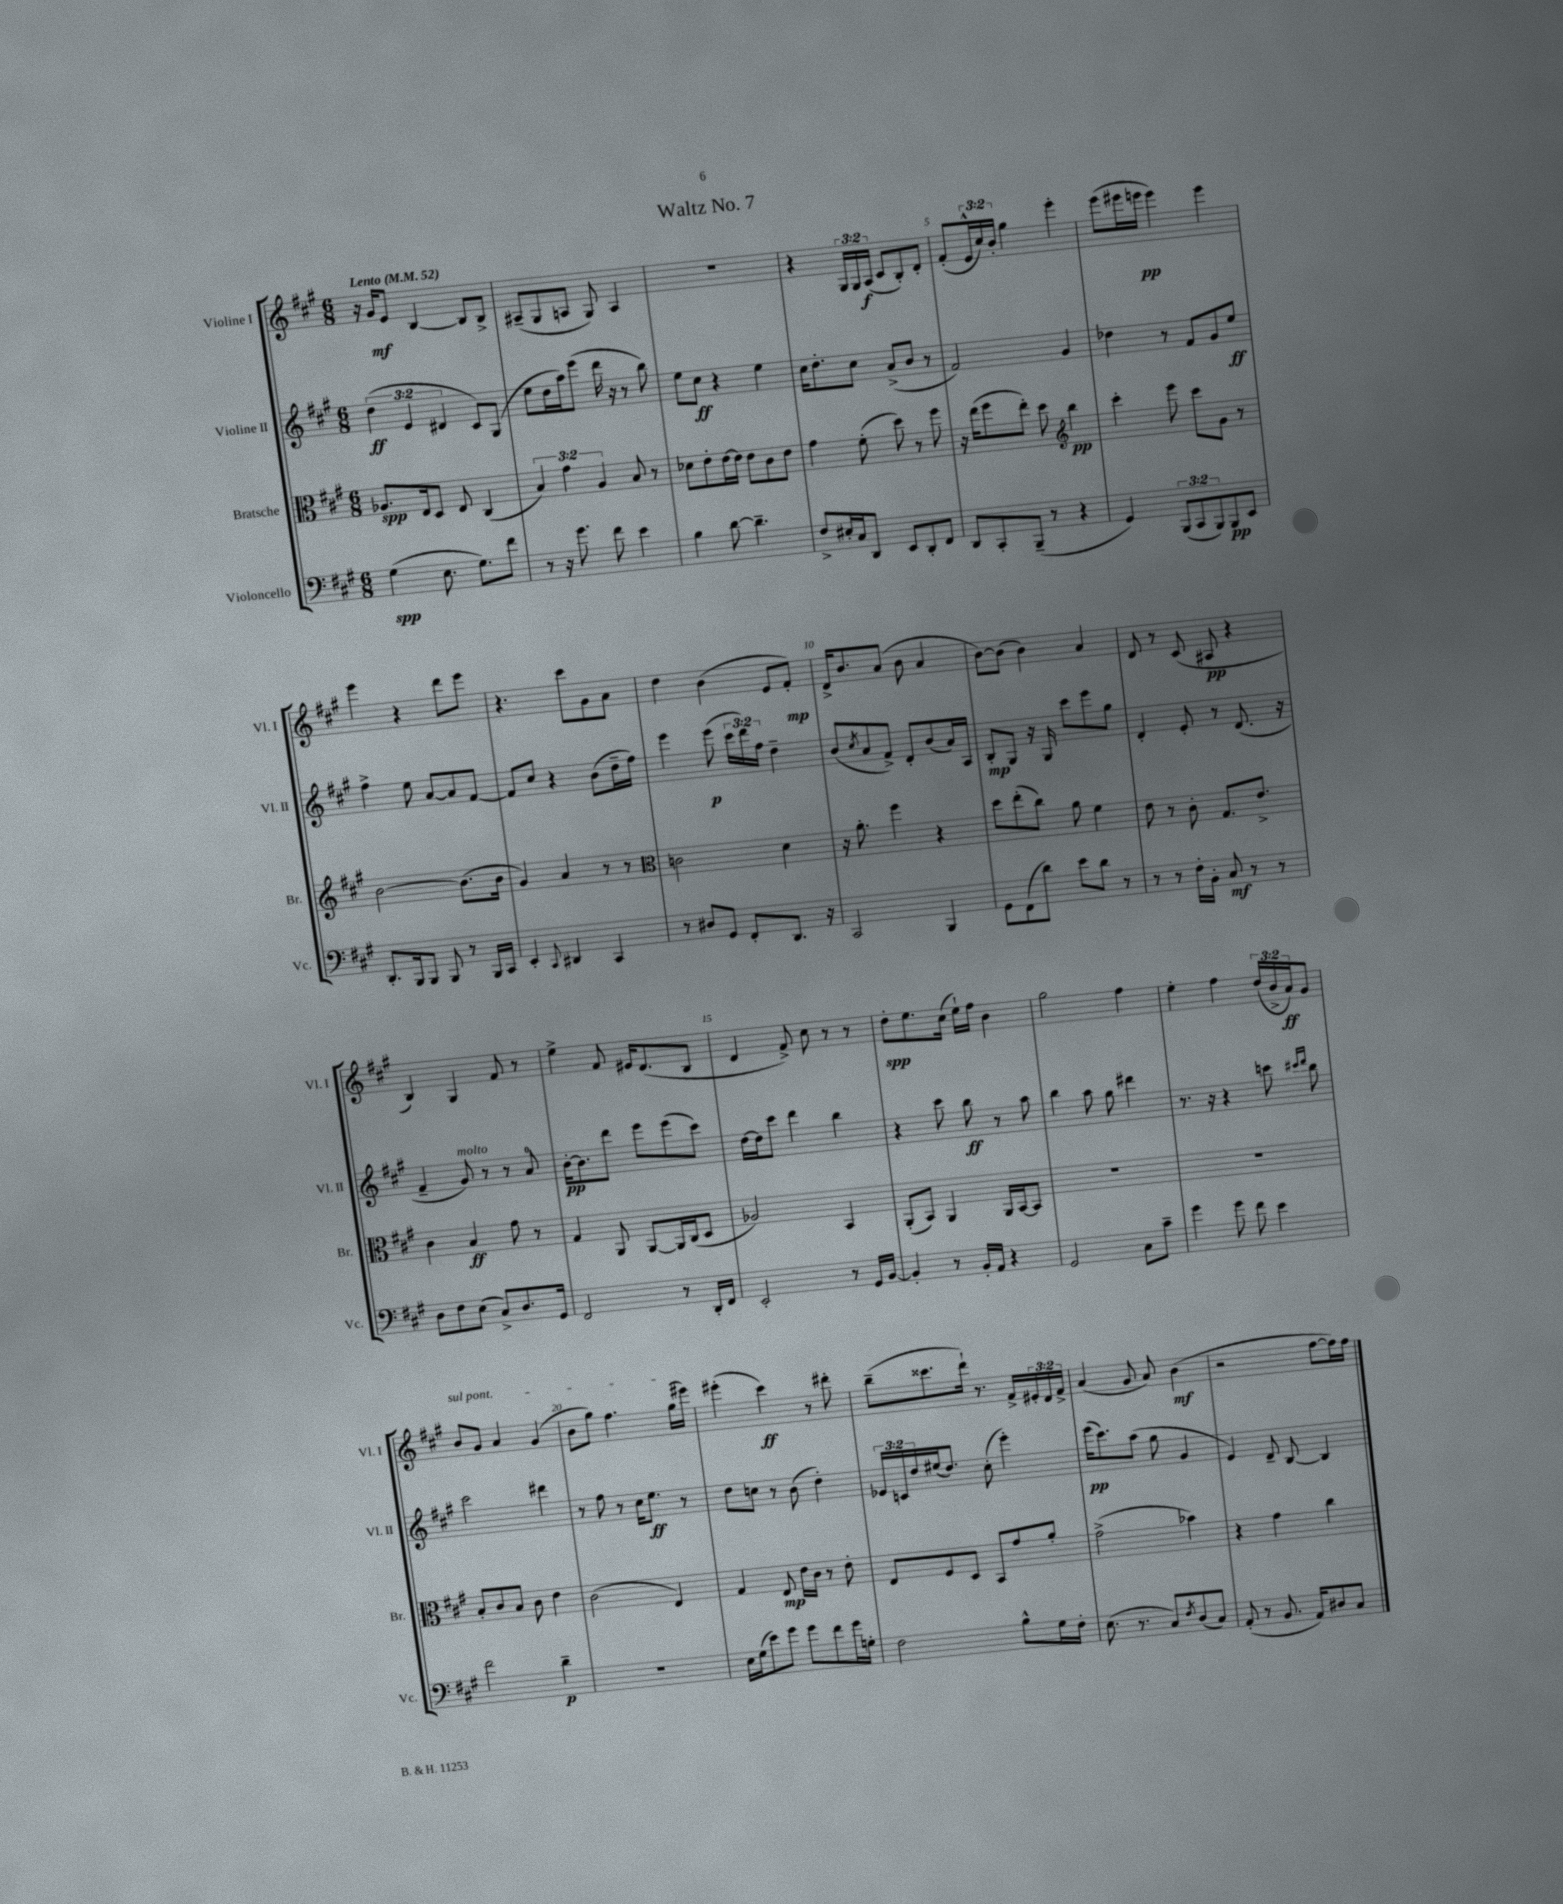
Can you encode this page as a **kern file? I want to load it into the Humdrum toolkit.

**kern	**kern	**kern	**kern
*staff4	*staff3	*staff2	*staff1
*clefF4	*clefC3	*clefG2	*clefG2
*k[f#c#g#]	*k[f#c#g#]	*k[f#c#g#]	*k[f#c#g#]
*M6/8	*M6/8	*M6/8	*M6/8
*MM52	*MM52	*MM52	*MM52
(4G#	8.A-	(6dd	16r
.	.	.	16g#
.	.	.	8e
.	.	6e	.
.	16E	.	.
8.E	8D	.	[4B
.	.	6d#	.
.	8E	.	.
8.G#)	.	.	.
.	(4C#	8c#)	8B]
8f#	.	(8G#	8B^
=	=	=	=
8r	6B)	8ee	(8A#~
16r	.	16dd	8G#
.	6g#	.	.
8.g#	.	16aa)	.
.	.	(8eee	8A
.	6A	.	.
8f#	.	16ddd	8G#)
.	.	16r	.
4e	8B	8r	4A
.	8r	8bb)	.
=	=	=	=
4B	8d-	8ee	2.r
.	8e'	8cc#	.
[8d	[16e	4r	.
.	16e]	.	.
4.d~]	8e	.	.
.	8c#	4ee	.
.	8e	.	.
=	=	=	=
8F#^	4g#	16cc#	4r
.	.	8.dd'	.
16E#'	.	.	.
16C#	.	.	.
8DD	(8f#'	8cc#	24G#
.	.	.	24G#
.	.	.	(24A
8EE	8dd)	(8a^	8c#
8DD'	8r	8b	8B')
8FF#	8ff#	8r	8d'
=	=	=	=
8DD	16r	2f#)	(8f#'
.	(16ee	.	.
8CC#'	8ff#	.	24e^^
.	.	.	24cc#)
.	.	.	24b'
(8BBB~	8ee')	.	4gg#
8r	8dd	.	.
*	*clefG2	*	*
4r	4bb	4g#	4eee'
=	=	=	=
4GG#)	4ccc#'	4dd-	(8eee
.	.	.	16eee#
.	.	.	16eee
(12BBB	8eee	8r	4eee)
12CC#	.	.	.
.	8ccc#	8f#	.
12BBB)	.	.	.
8BBB	8g#	8g#	4eee
8EE	8r	8ee	.
=	=	=	=
8.DD'	[2b	4ff#^	4eee
16BBB	.	.	.
8BBB	.	8ee	4r
8BBB	.	[8a	.
8r	(8.b]	8a]	8ddd
16BBB	.	[8f#	8eee
16CC#	16b	.	.
=	=	=	=
4EE'	4g#)	8f#]	4.r
.	.	8cc#	.
8qqCC#	.	.	.
4DD#	4a	4r	.
.	.	.	8ccc#
4CC#	8r	(8b	8g#
.	8r	16dd~	8a
.	.	16ff#)	.
=	=	=	=
*	*clefC3	*	*
8r	2c	4eee	4dd
8D#	.	.	.
8GG#	.	(8eee	(4b
8FF#'	.	24ccc#	.
.	.	24ddd)	.
.	.	24ff#	.
8.DD	4d	4dd~	8e
.	.	.	8f#')
16r	.	.	.
=	=	=	=
2CC#	16r	(8b	16d^
.	8.a'	.	8.b
.	.	8qcc#	.
.	.	8a	.
.	4ff#	8f#^)	(8a
.	.	8d'	8b
4BBB	4r	(8b	4a
.	.	16a)	.
.	.	16A	.
=	=	=	=
8GG#	8dd	8B'	[8b)
(8FF#	(8ee'	8G#	(8b]
8d)	8cc#)	16r	4b)
.	.	16G#	.
8e	8a	8ccc#	.
8d	4f#	8eee	4a
8r	.	8gg#	.
=	=	=	=
8r	8e	4d'	8d
8r	8r	.	8r
16F#'	8c#'	8e'	(8c#
16BB'	.	.	.
8C#	8.G#	8r	8A#
8r	.	(8.d	4r
.	8.e^	.	.
8r	.	.	.
.	.	16r	.
=	=	=	=
8D	4c#	4f#~	4B)
8F#	.	.	.
(8E	4B	8g#)	4G#
8C#^)	.	8r	.
8.D	8g#	8r	8f#
.	8r	8a	8r
16GG#	.	.	.
=	=	=	=
2FF#	4G#	[16b'	4ee^
.	.	8.b]	.
.	8AA	8ddd	8f#
.	[8AA	8eee	16e#
.	.	.	(8.d
8r	16AA]	(8eee	.
.	(16C#	.	.
16DD'	8D	8ccc#)	8B
16FF#	.	.	.
=	=	=	=
2EE'	2A-)	[16dd	4d
.	.	16dd]	.
.	.	8ccc#	.
.	.	4ddd	8f#^)
.	.	.	8cc#
8r	4BB	4bb	8r
16GG#	.	.	8r
[16BB	.	.	.
=	=	=	=
4BB']	(8AA'	4r	8dd'
.	8BB)	.	8.ee
8r	4AA	8ccc#	.
.	.	.	(16cc#
16BB'	.	8bb	16ee`)
16AA	.	.	16ff#
4r	16AA	8r	4b
.	[16BB	.	.
.	8BB]	8aa	.
=	=	=	=
2GG#	2.r	4bb	2gg#
.	.	8aa	.
.	.	8gg#	.
8C#	.	4ddd#	4ff#
8c#~	.	.	.
=	=	=	=
4g#	2.r	8.r	4ee'
.	.	16r	.
8g#	.	4r	4ff#
8f#	.	.	.
4e	.	8ccc	(24dd
.	.	.	24b^
.	.	.	24a)
.	.	16qqccc#	.
.	.	16qqddd	.
.	.	8bb	8g#
=	=	=	=
2f#	8B'	2ccc#	8b
.	8c#	.	8g#
.	8B	.	4a
.	8c#	.	.
4d~	4e	4ddd#	(4g#
=	=	=	=
2.r	(2c#	8r	8b
.	.	8ff#	8gg#)
.	.	8r	4.ff#
.	.	16cc#	.
.	.	8.ee	.
.	4E)	.	.
.	.	8r	(16gg#
.	.	.	16eee#)
=	=	=	=
16E	4G#	8dd	(4eee#'
(16G#	.	.	.
8e)	.	8cc	.
8g#	8E	8r	4ccc#)
8g#	16e	(8b	.
.	16c#	.	.
8f#	8r	4dd')	8r
16g#	8e'	.	8ddd#'
16G'	.	.	.
=	=	=	=
2F#	8E	24e-	(8bb~
.	.	24c	.
.	.	24dd	.
.	8F#	(16ee#	8.ccc##
.	.	8.dd)	.
.	8D	.	.
.	.	.	16ddd`)
.	8BB	(8cc#'	8.r
8B^^	8g#	4eee')	.
.	.	.	16f#^
16G#	8a'	.	24e#'
.	.	.	24d
16F#'	.	.	.
.	.	.	24f#^
=	=	=	=
(8.E	(2g#^	(16eee	(4a
.	.	8.ccc#)	.
8.r	.	.	.
.	.	(8aa	8g#
8C#)	.	8gg#	8a)
8qF#	.	.	.
(8D	4b-)	4g#	(4b
8C#)	.	.	.
=	=	=	=
(8AA'	4r	4e)	2r
8r	.	.	.
8.BB	4g#	8d~	.
.	.	[8B	.
16AA)	.	.	.
8D#	4cc#	4B]	[8ff#
8C#	.	.	16ff#])
.	.	.	16ff#
==	==	==	==
*-	*-	*-	*-
